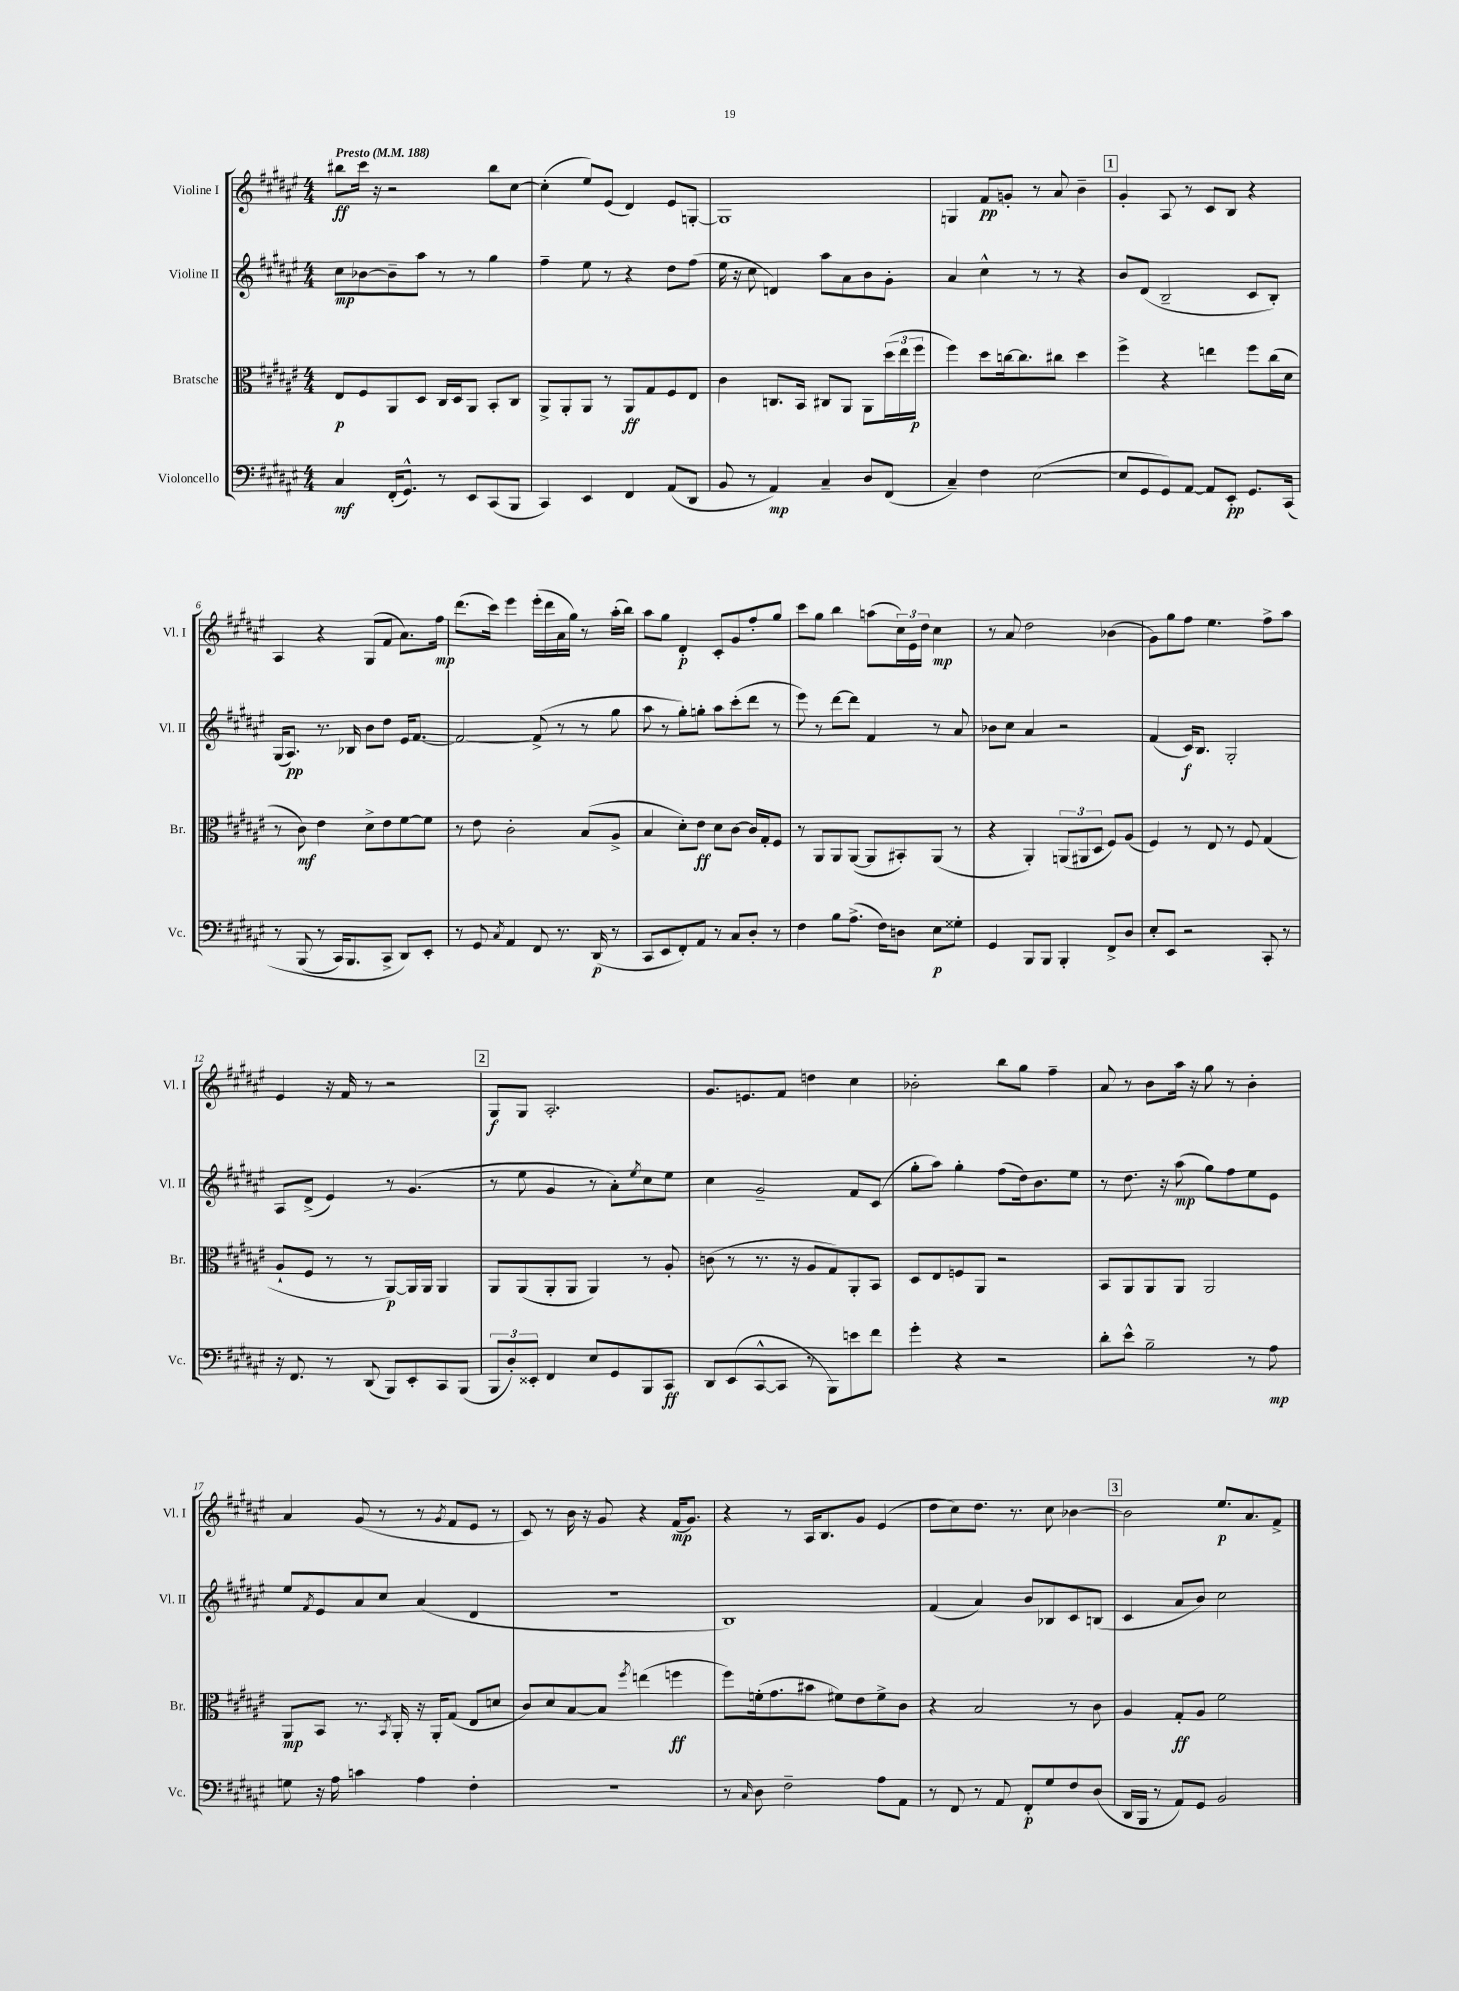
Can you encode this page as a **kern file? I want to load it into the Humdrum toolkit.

**kern	**kern	**kern	**kern
*staff4	*staff3	*staff2	*staff1
*clefF4	*clefC3	*clefG2	*clefG2
*k[f#c#g#d#a#e#]	*k[f#c#g#d#a#e#]	*k[f#c#g#d#a#e#]	*k[f#c#g#d#a#e#]
*M4/4	*M4/4	*M4/4	*M4/4
*MM188	*MM188	*MM188	*MM188
4C#/	8E#/L	8cc#\L	8bb#\L
.	8F#/	[8b-\	16ccc#\Jk
.	.	.	16r
(16FF#'/LK	8AA#/	8b-~\]	2r
8.GG#^^/J)	.	.	.
.	8D#/J	8aa#\J	.
8r	16C#/LL	8r	.
.	16D#/J	.	.
8EE#/L	8AA#/J	8r	.
(8CC#/	8BB'/L	4gg#\	8bb#\L
8BBB/J	8C#/J	.	[8cc#\J
=	=	=	=
4CC#/)	8AA#^/L	4ff#~\	(4cc#'\]
.	8AA#'/	.	.
4EE#/	8AA#/J	8ee#\	8ee#/L)
.	8r	8r	(8e#/J
4FF#/	8AA#/L	4r	4d#/)
.	8G#/	.	.
(8AA#/L	8F#/	8dd#\L	8e#/L
8DD#/J	8E#/J	(8ff#\J	[8G'/J
=	=	=	=
8BB/	4c#\	16ee#\	1G]
.	.	16r	.
8r	.	8cc#\	.
4AA#/)	8.C/L	4d/)	.
.	16BB/Jk	.	.
4C#~/	8C#/L	8aa#\L	.
.	8AA#/J	8a#\	.
8D#/L	8AA#\L	8b\	.
(8FF#/J	(24dd#\L	8g#'\J	.
.	24ee#\	.	.
.	24ff#\JJ	.	.
=	=	=	=
4C#~/)	4ff#\)	4a#/	4G/
4F#\	8dd#\L	4cc#^^\	8f#/L
.	[16cc\k	.	8g'/J
.	8.cc\]	.	.
([2E#\	.	8r	8r
.	8cc#\J	8r	8a#/
.	4dd#\	4r	4b~\
=	=	=	=
8E#/]L	4ff#^\	8b/L	4g#'/
8GG#/	.	(8d#/J	.
8GG#/)	4r	2B~/	8A#/
[8AA#/J	.	.	8r
8AA#/]L	4ee\	.	8c#/L
8EE#'/J	.	.	8B/J
8.GG#/L	8ff#\L	8c#/L	4r
.	(16cc#\L	8B'/J)	.
&(16CC#/Jk	16d#\JJ	.	.
=	=	=	=
8r	8r	(16G#/LK	4A#/
.	.	8.A#/J)	.
(8BBB/	8c#\)	.	.
8r	4e#\	8.r	4r
16CC#/LK)	.	.	.
8.BBB/	.	16B-/	.
.	8d#^\L	8b\L	(8G#/L
8CC#^/J	8e#\	8dd#\J	8f#/J
8DD#/L&)	[8f#\	16e#/LK	8.a#\L)
.	.	[8.f#/J	.
8EE#'/J	8f#\]J	.	.
.	.	.	16ff#\Jk
=	=	=	=
8r	8r	2f#/_	(8.ddd#\L
8GG#/	8e#\	.	.
.	.	.	16ccc#\Jk)
8qC#/	.	.	.
4AA#/	2c#'\	.	4eee#\
8FF#/	.	(8f#^/]	(16eee#'\LL
.	.	.	16ddd#\
8.r	.	8r	16a#\
.	.	.	16gg#\JJ)
.	(8B/L	8r	8r
(16DD#/	.	.	.
8r	8A#^/J	8gg#\	(16aa#'\LL
.	.	.	16bb\JJ)
=	=	=	=
8CC#/L	4B/	8aa#\	8aa#\L
8EE#/	.	8r	8gg#\J
8FF#'/)	8d#'\L)	8gg#'\L)	4d#'/
8AA#/J	8e#\J	8gg'\J	.
8r	8d#\L	8aa#\L	8c#'/L
8C#/L	[8c#\J	(8ccc#'\	8g#/
8D#'/J	16c#/]LL	8ddd#\J	8ff#'/
.	16G#'/J	.	.
8r	8F#/J	8r	8gg#/J
=	=	=	=
4F#\	8r	8eee#\)	8ccc#\L
.	8AA#/L	8r	8gg#\J
8B\L	8AA#/	[8ddd#\L	4bb\
(8.A#^\J	([8AA#/J	8ddd#\]J	.
.	8AA#/]L	4f#/	(8aa\L
16F#\LK)	.	.	.
8D\J	8BB#'/)	.	24cc#\L)
.	.	.	24e#\
.	.	.	24dd#\JJ
8E#\L	(8AA#/J	8r	4cc#\
8G##'\J	8r	8a#/	.
=	=	=	=
4GG#/	4r	8b-\L	8r
.	.	8cc#\J	8a#/
8BBB/L	4AA#'/)	4a#/	2dd#\
8BBB/J	.	.	.
4BBB'/	(12AA/L	2r	.
.	12AA#/	.	.
.	12D#/J	.	.
8FF#^/L	8F#/L)	.	(4b-\
8D#/J	(8A#/J	.	.
=	=	=	=
8E#'/L	4F#/)	(4f#/	8g#\L)
8EE#/J	.	.	8gg#\
2r	8r	16c#/LK)	8ff#\J
.	.	8.B/J	.
.	8E#/	.	4.ee#\
.	8r	2G#'/	.
.	8F#/	.	.
8CC#'/	(4G#/	.	8ff#^\L
8r	.	.	8aa#\J
=	=	=	=
16r	8A#`/L	8A#/L	4e#/
8.FF#/	.	.	.
.	8F#/J	(8d#^/J	.
8r	8r	4e#/)	16r
.	.	.	16f#/
(8DD#/	8r	.	8r
8BBB/L)	[8AA#/L)	8r	2r
8EE#'/	16AA#/]L	(4.g#/	.
.	16AA#/JJ	.	.
8CC#/	4AA#/	.	.
(8BBB/J	.	.	.
=	=	=	=
12BBB/L	8AA#/L	8r	8G#/L
12D#'/)	.	.	.
.	(8AA#/	8ee#\	8G#/J
12EE##'/J	.	.	.
4FF#/	8AA#'/	4g#/	2.A#'/
.	8AA#/J	.	.
8E#/L	4AA#/)	8r	.
8GG#/	.	8a#'\L)	.
.	.	8qee#/	.
8BBB/	8r	8cc#\	.
8CC#/J	8A#'/	8ee#\J	.
=	=	=	=
8DD#/L	(8c\	4cc#\	8.g#/L
(8EE#/	8r	.	.
.	.	.	8.e/
[8CC#^^/	8.r	2g#~/	.
8CC#/]J	.	.	8f#/J
.	16r	.	.
8r	8A#/L	.	4dd\
8BBB\L)	8G#/)	.	.
8e\	8AA#'/	8f#/L	4cc#\
8f#\J	8BB/J	(8c#/J	.
=	=	=	=
4g#'\	8D#/L	8gg#'\L	2b-'\
.	8E#/	8aa#\J)	.
4r	8F/	4gg#'\	.
.	8AA#/J	.	.
2r	2r	(8ff#\L	8bb\L
.	.	16dd#\k)	8gg#\J
.	.	8.b\	.
.	.	.	4ff#~\
.	.	8ee#\J	.
=	=	=	=
8d#'\L	8BB/L	8r	8a#/
8e#^^\J	8AA#/	8.dd#\	8r
2B~\	8AA#/	.	8b\L
.	.	16r	.
.	8AA#/J	(8aa#\	16aa#\Jk
.	.	.	16r
.	2AA#/	8gg#\L)	8gg#\
.	.	8ff#\	8r
8r	.	8ee#\	4b'\
8A#\	.	8e#\J	.
=	=	=	=
8G\	8AA#/L	8ee#/L	4a#/
.	.	8qf#/	.
16r	8BB/J	8e#/	.
16A#\	.	.	.
4c\	8.r	8a#/	(8g#/
.	.	8cc#/J	8r
.	8qBB/	.	.
.	16AA#'/	.	.
4A#\	16r	(4a#/	8r
.	16AA#'/LK	.	.
.	.	.	8qg#/
.	(8G#/J	.	8f#/L
4F#'\	8E#/L	4d#/	8e#/J
.	8d/J	.	8r
=	=	=	=
1r	8c#/L)	1r	8c#/)
.	8d#/	.	8r
.	[8B/	.	16b\
.	.	.	16r
.	8B/]J	.	8g#/
.	8qff#/	.	.
.	(4ee\	.	4r
.	4ff\	.	(16f#/LK
.	.	.	8.g#/J)
=	=	=	=
8r	8ff#\L)	1B)	4r
16qqC#/	.	.	.
8D#\	(16f'\k	.	.
.	8.g#\	.	.
2F#~\	.	.	8r
.	8b#\J	.	16A#/LK
.	.	.	8.B/
.	8f#\L)	.	.
.	8e#\	.	8g#/J
8A#\L	8f#^\	.	(4e#/
8AA#\J	8c#\J	.	.
=	=	=	=
8r	4r	(4f#/	8dd#\L
8FF#/	.	.	8cc#\)
8r	2B/	4a#/)	8.dd#\J
8AA#/	.	.	.
.	.	.	8.r
8FF#'/L	.	8b/L	.
8G#/	.	8B-/	8cc#\
8F#/	8r	8c#/	[4b-\
(8D#/J	8c#\	(8B/J	.
=	=	=	=
16DD#/LL	4A#/	4c#/	2b-\]
16BBB/JJ	.	.	.
8r	.	.	.
8AA#/L)	8G#'/L	8a#/L	.
8GG#/J	8A#/J	8b/J)	.
2BB/	2f#\	2cc#\	8.ee#/L
.	.	.	8.a#/
.	.	.	8f#^/J
==	==	==	==
*-	*-	*-	*-
